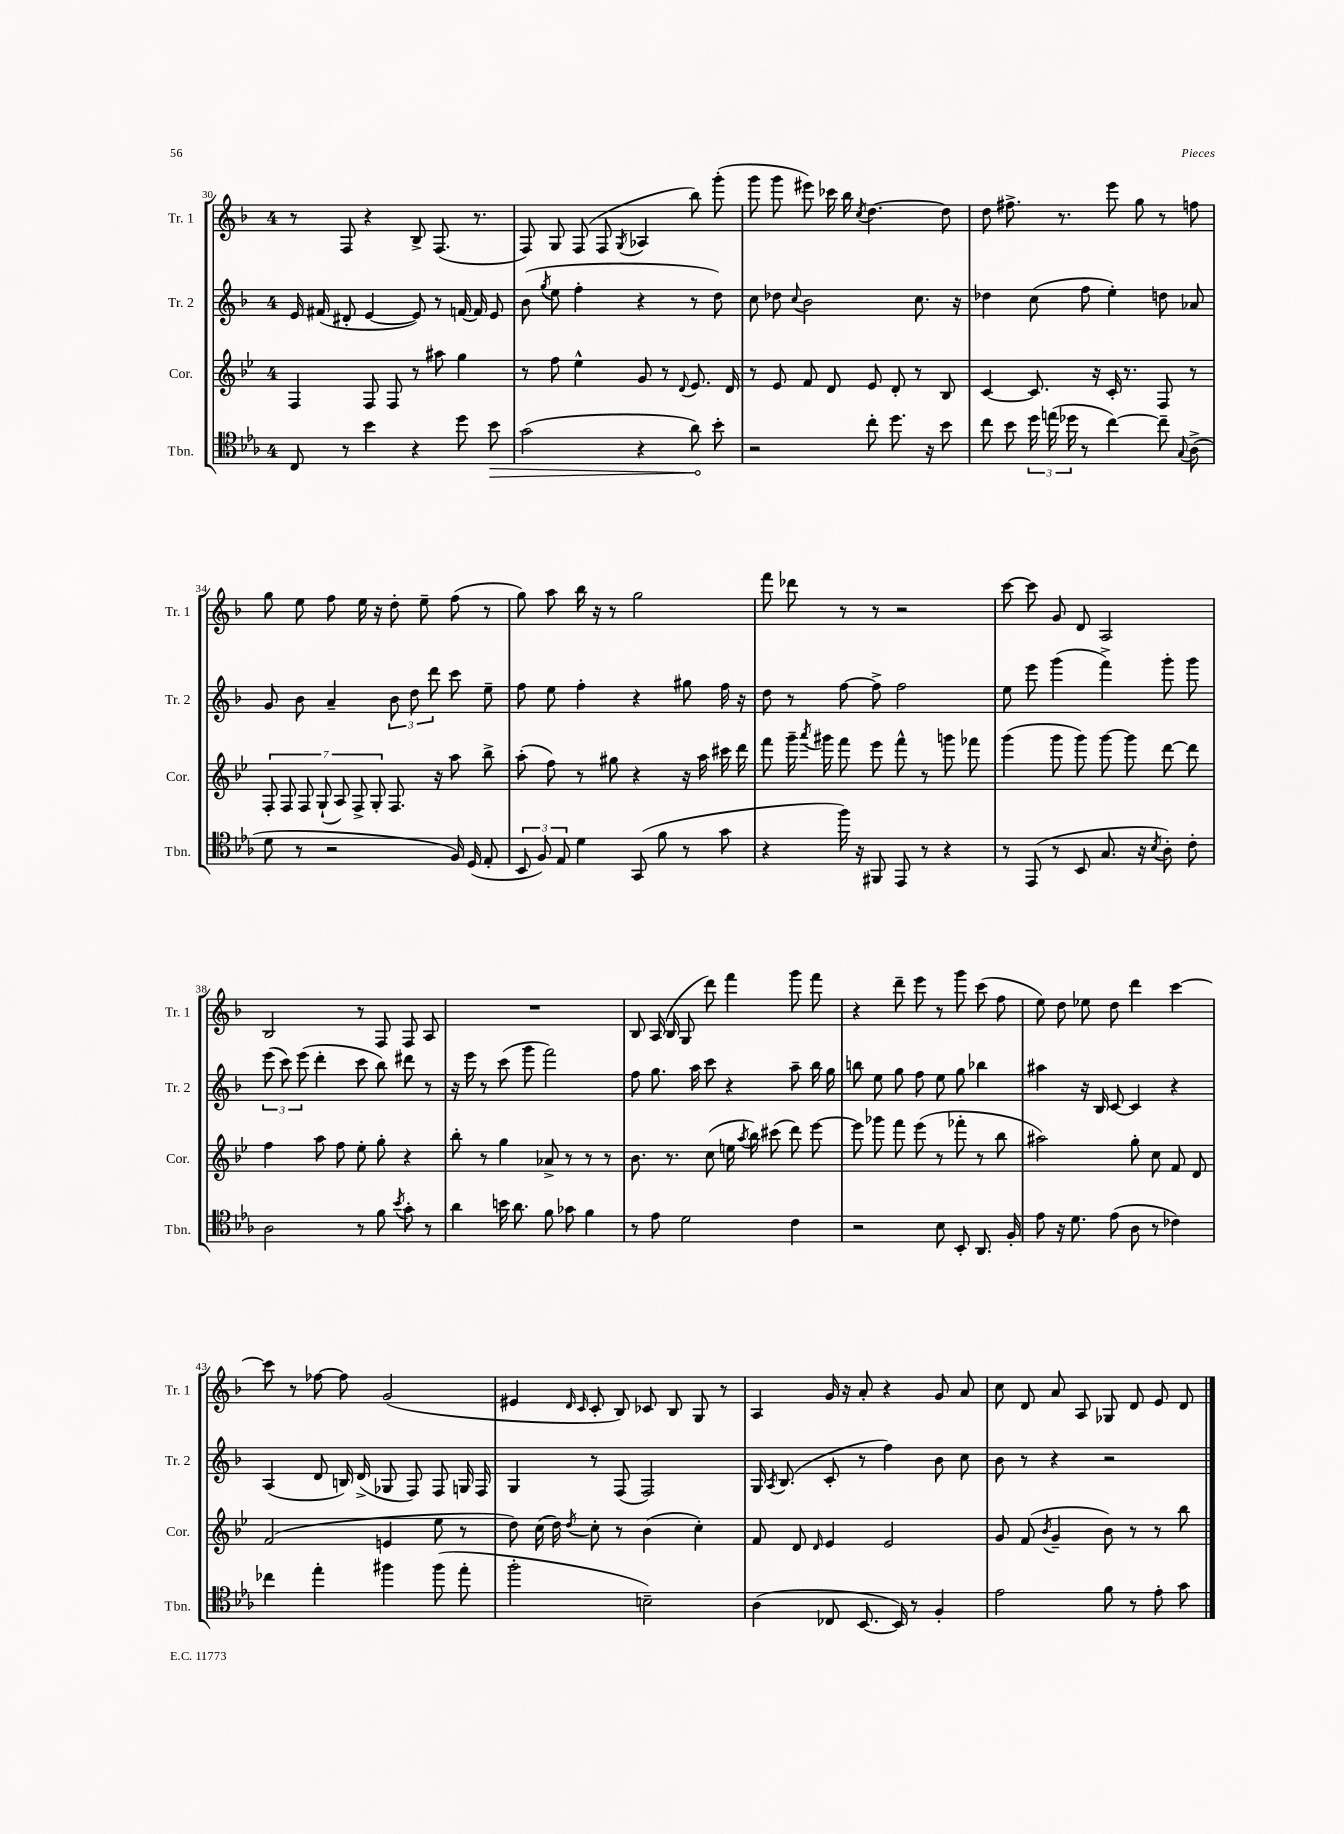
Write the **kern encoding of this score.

**kern	**kern	**kern	**kern
*staff4	*staff3	*staff2	*staff1
*clefC4	*clefG2	*clefG2	*clefG2
*k[b-e-a-]	*k[b-e-]	*k[b-]	*k[b-]
*M4/4	*M4/4	*M4/4	*M4/4
8C	4F	16e	8r
.	.	(16f#	.
8r	.	8d#'	8F
4b-	8F	[4e	4r
.	8F	.	.
4r	8r	8e])	8B-^
.	8aa#	8r	(8.F
8dd	4gg	[16f	.
.	.	16f]	8.r
8b-	.	8e	.
=	=	=	=
(2g	8r	(8b-	8F)
.	.	8qgg	.
.	8ff	8ee	8G
.	4ee-^^	4ff'	(8F
.	.	.	8F
.	.	.	8qG
4r	8g	4r	4A-
.	8r	.	.
.	8qqd	.	.
8a-)	8.e-	8r	8bb-)
8b-'	.	8dd)	(8ggg'
.	16d	.	.
=	=	=	=
2r	8r	8cc	8ggg
.	8e-	8dd-	8ggg
.	.	8qqcc	.
.	8f	2b-	8eee#)
.	8d	.	16ccc-
.	.	.	16bb-
.	.	.	8qcc
8cc'	8e-	.	[4.dd
8.dd	8d'	.	.
.	8r	8.cc	.
16r	.	.	.
8b-	8B-	.	8dd]
.	.	16r	.
=	=	=	=
8cc	[4c	4dd-	8dd
8b-	.	.	8.ff#^
24dd	8.c]	(8cc	.
(24ee	.	.	.
.	.	.	8.r
24dd-	.	.	.
8r	.	8ff	.
.	16r	.	.
[4cc)	16c'	4ee')	8eee
.	8.r	.	.
.	.	.	8gg
8cc~]	8F	8dd	8r
8qqG	.	.	.
(8A-^	8r	8a-	8ff
=	=	=	=
8d	14F'	8g	8gg
.	14F	.	.
8r	.	8b-	8ee
.	14F	.	.
.	(14G`	.	.
2r	.	4a~	8ff
.	14A)	.	.
.	14F^	.	.
.	.	.	16ee
.	14G'	.	.
.	.	.	16r
.	8.F	12b-	8dd'
.	.	12dd	.
.	.	.	8ee~
.	.	12ddd	.
.	16r	.	.
16F)	8aa	8ccc	(8ff
(16D	.	.	.
8E-'	8bb-^	8ee~	8r
=	=	=	=
12BB-	(8aa'	8ff	8gg)
12F)	.	.	.
.	8ff)	8ee	8aa
12E-	.	.	.
4d	8r	4ff'	16bb-
.	.	.	16r
.	8gg#	.	8r
(8GG	4r	4r	2gg
8f	.	.	.
8r	16r	8gg#	.
.	16aa	.	.
8g	16ccc#	16ff	.
.	16ddd	16r	.
=	=	=	=
4r	8fff	8dd	8fff
.	16ggg~	8r	8ddd-
.	8qaaa	.	.
.	16ggg#	.	.
16ff)	8fff	[8ff	8r
16r	.	.	.
8FF#	8eee-	8ff^]	8r
8EE-	8fff^^	2ff	2r
8r	8r	.	.
4r	8ggg	.	.
.	8fff-	.	.
=	=	=	=
8r	(4ggg	8ee	[8ccc
(8EE-	.	8eee	8ccc]
8r	8ggg	(4ggg	8g
8BB-	8ggg)	.	8d
8.G	[8ggg	4fff^)	2A
.	8ggg]	.	.
16r	.	.	.
8qB-	.	.	.
8A-')	[8ddd	8ggg'	.
8c'	8ddd]	8ggg	.
=	=	=	=
2A-	4ff	(12eee	2B-
.	.	12ccc)	.
.	.	(12eee	.
.	8aa	4ddd'	.
.	8ff	.	.
8r	8ee-'	8ccc	8r
8f	8gg'	8bb-)	8F
8qb-	.	.	.
8g'	4r	8ddd#	8F
8r	.	8r	8A
=	=	=	=
4a-	8bb-'	16r	1r
.	.	16eee	.
.	8r	8r	.
16b	4gg	(8ccc	.
8.a-	.	.	.
.	.	8ggg	.
8f	8a-^	2fff)	.
8g-	8r	.	.
4f	8r	.	.
.	8r	.	.
=	=	=	=
8r	8.b-	8ff	8B-
8e-	.	8.gg	(16A
.	8.r	.	16B-
2d	.	.	8G
.	.	16aa	.
.	(8cc	8ccc	8ddd)
.	16ee	4r	4fff
.	8qaa	.	.
.	16bb-)	.	.
.	(8ccc#	.	.
4c	8ddd)	8aa~	8ggg
.	[8eee-	16bb-	8fff
.	.	16gg	.
=	=	=	=
2r	8eee-]	8bb	4r
.	8ggg-	8ee	.
.	8fff	8gg	8ddd~
.	(8eee-	8ff	8eee
8B-	8r	8ee	8r
8BB-'	8fff-'	8gg	8ggg
8.AA-	8r	4bb-	(8ccc
.	8bb-	.	8ff
16F'	.	.	.
=	=	=	=
8e-	2aa#)	4aa#	8ee)
16r	.	.	8dd
8.d	.	.	.
.	.	16r	8ee-
.	.	16B-	.
(8e-	.	[8c	8dd
8A-	8gg'	4c]	4ddd
8r	8cc	.	.
4c-)	8f	4r	[4ccc
.	8d	.	.
=	=	=	=
4cc-	(2f	(4A	8ccc]
.	.	.	8r
4ee-'	.	8d	[8ff-
.	.	16B)	8ff-]
.	.	(16d^	.
4ff#	4e	8G-	(2g
.	.	8F)	.
(8ff#	8ee-	8F	.
8ee-'	8r	16G	.
.	.	16F	.
=	=	=	=
2ff'	8dd)	4G	4e#
.	(16cc	.	.
.	16dd)	.	.
.	.	.	16qqd
.	8qdd	.	16qqc
.	8cc'	8r	8c'
.	8r	(8F	8B-)
2B~)	(4b-	2F)	8c-
.	.	.	8B-
.	4cc')	.	8G
.	.	.	8r
=	=	=	=
(4A-	8f	16G	4A
.	.	8qA	.
.	.	(8.B-	.
.	8d	.	.
.	16qqd	.	.
8C-	4e-	8c'	16g
.	.	.	16r
[8.BB-	.	8r	8a'
.	2e-	4ff)	4r
16BB-])	.	.	.
8r	.	.	.
4F'	.	8b-	8g
.	.	8cc	8a
=	=	=	=
2e-	8g	8b-	8cc
.	(8f	8r	8d
.	8qb-	.	.
.	4g~	4r	8a
.	.	.	8A
8f	8b-)	2r	8G-
8r	8r	.	8d
8e-'	8r	.	8e
8g	8bb-	.	8d
==	==	==	==
*-	*-	*-	*-
